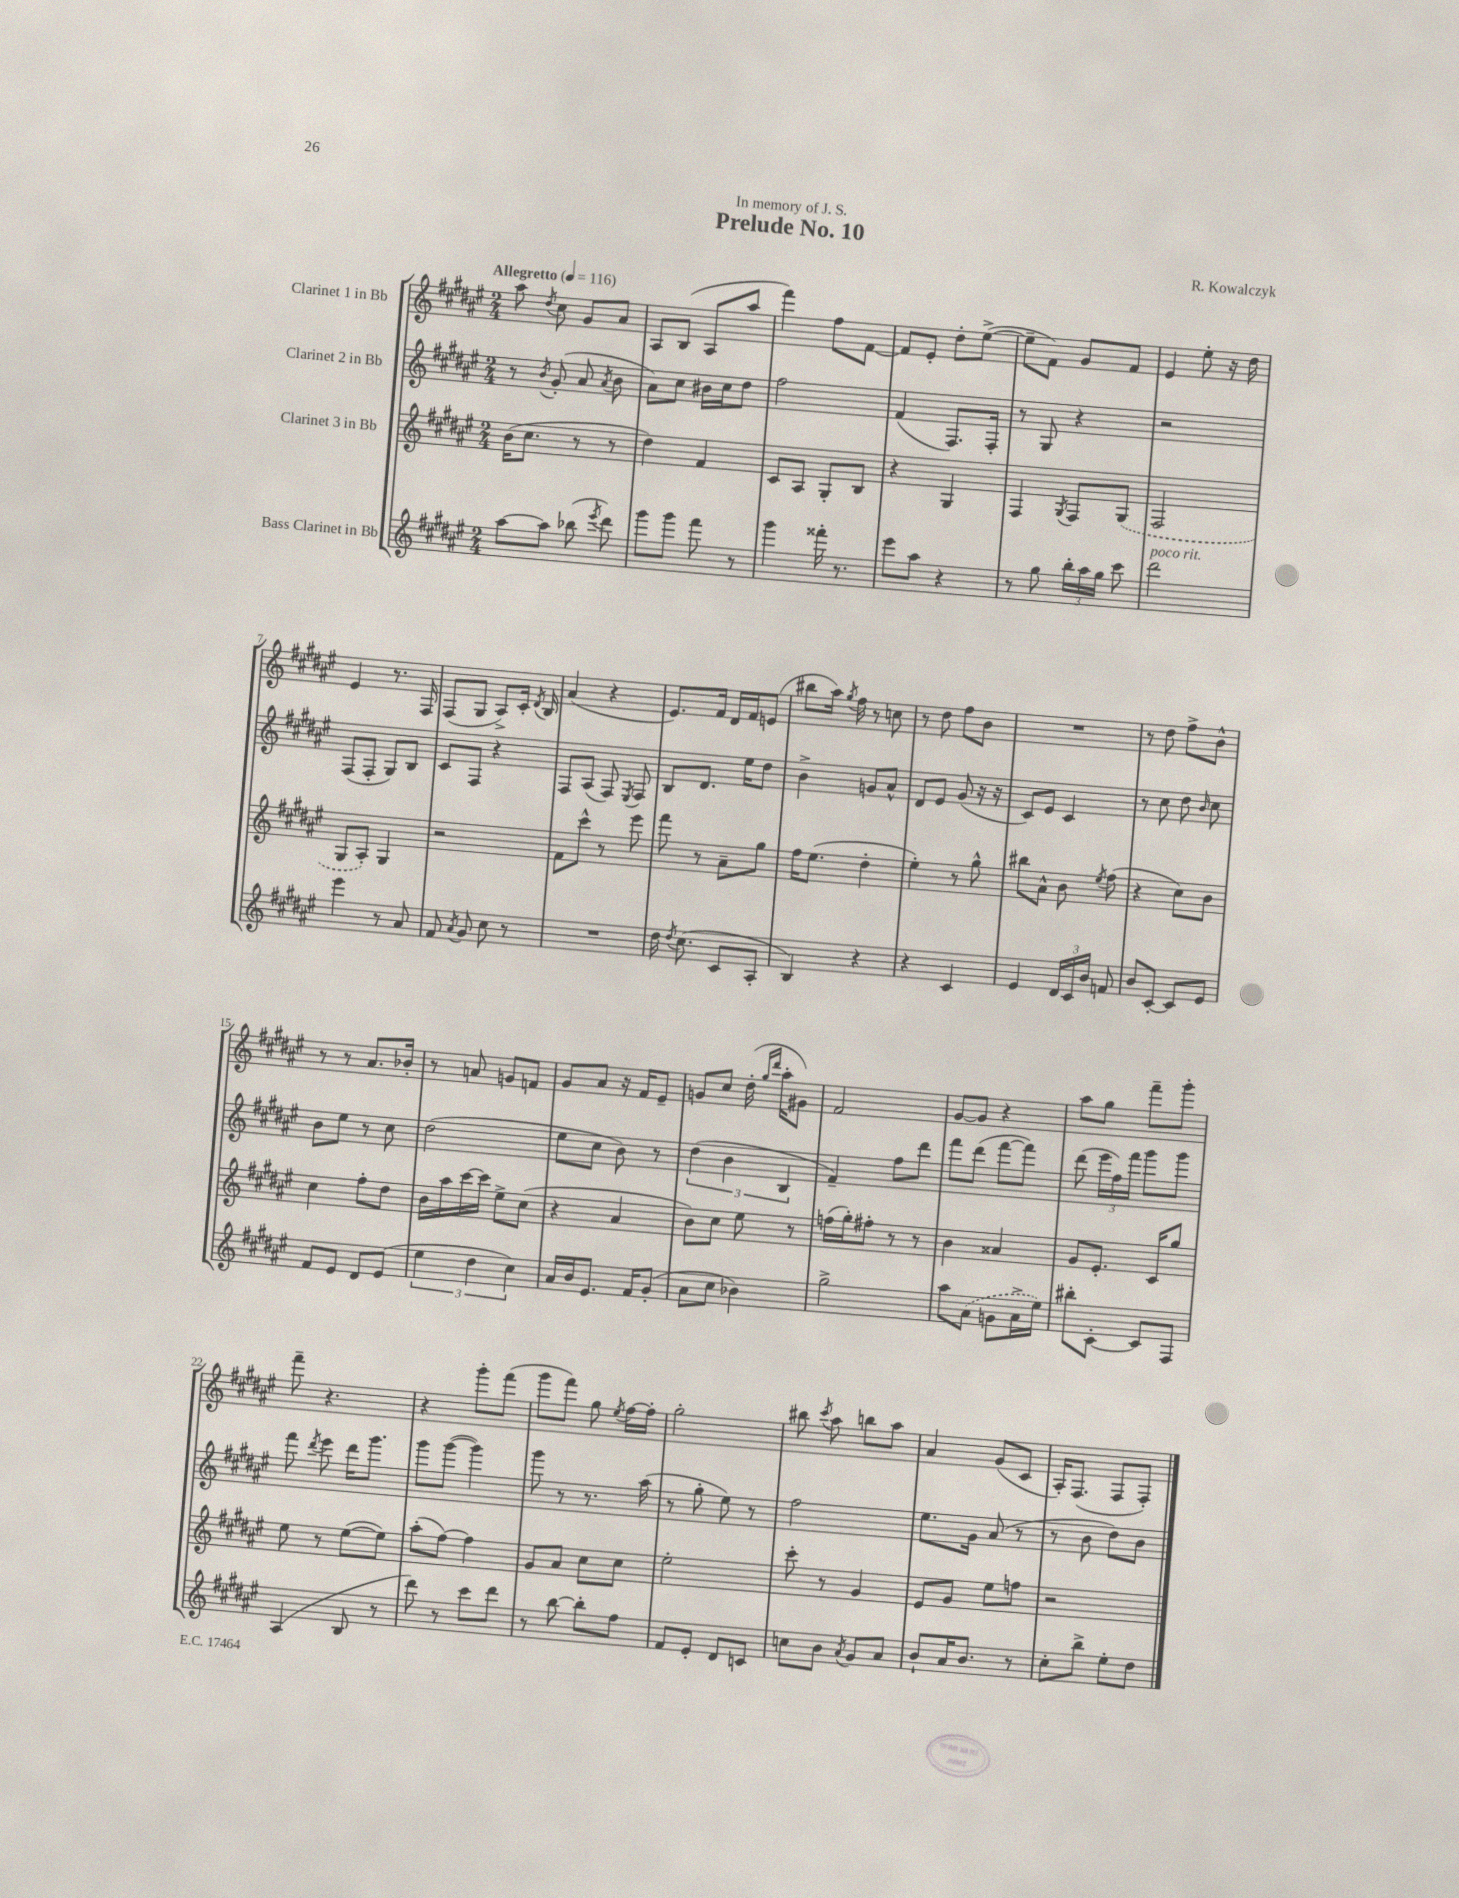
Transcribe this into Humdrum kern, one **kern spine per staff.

**kern	**kern	**kern	**kern
*staff4	*staff3	*staff2	*staff1
*clefG2	*clefG2	*clefG2	*clefG2
*k[f#c#g#d#a#e#]	*k[f#c#g#d#a#e#]	*k[f#c#g#d#a#e#]	*k[f#c#g#d#a#e#]
*M2/4	*M2/4	*M2/4	*M2/4
*MM116	*MM116	*MM116	*MM116
[8aa#	(16b	8r	8aa#
.	8.cc#	.	.
.	.	8qb	8qdd#
8aa#]	.	(8g#'	8cc#
(8bb-	8r	8a#	8g#
8qeee#	.	8qa#	.
8ddd#)	8r	8b	8a#
=	=	=	=
8ggg#	4dd#)	8a#)	8A#
8ggg#	.	8cc#	(8B
8fff#	4f#	16b#	8A#
.	.	16cc#	.
8r	.	8dd#	8aa#
=	=	=	=
4ggg#	8c#	2ff#	4fff#)
.	8A#	.	.
16fff##'	8G#'	.	8ff#
8.r	.	.	.
.	8B	.	[8f#
=	=	=	=
8eee#	4r	(4f#	8f#]
8aa#	.	.	8e#'
4r	4G#	8.F#)	8dd#'
.	.	.	([8ee#^
.	.	16F#'	.
=	=	=	=
8r	4F#	8r	8ee#~]
8gg#	.	8G#	8f#)
.	8qG#	.	.
24bb'	8F#	4r	8g#
24aa#	.	.	.
24gg#	.	.	.
8ccc#	(8G#	.	8f#
=	=	=	=
2ddd#	2F#	2r	4e#
.	.	.	8ee#'
.	.	.	16r
.	.	.	16dd#
=	=	=	=
4eee#	8G#	(8F#	4e#
.	8A#')	8F#'	.
8r	4G#	8G#)	8.r
8a#	.	8B	.
.	.	.	16F#
=	=	=	=
8f#	2r	8c#	(8F#
8qa#	.	.	.
8g#	.	8F#	8G#
8cc#	.	4r	8A#^)
8r	.	.	16c#'
.	.	.	8qd#
.	.	.	16B
=	=	=	=
2r	8f#	8F#	(4a#
.	8ccc#^^	(8A#	.
.	8r	8F#)	4r
.	.	8qE#	.
.	8eee#	8F#	.
=	=	=	=
16dd#	8fff#	8B	8.e#)
8qdd#	.	.	.
(8.cc#	.	.	.
.	8r	8.d#	.
.	.	.	16f#
8c#	8a#~	.	16d#
.	.	16ee#	16f#
8A#'	8gg#	8dd#	(8e
=	=	=	=
4B)	16ff#	4b^	8bb#
.	(8.ee#	.	.
.	.	.	16aa#)
.	.	.	8qgg#
.	.	.	16ff#
4r	4dd#'	8g	8r
.	.	8a#^^	8cc
=	=	=	=
4r	4ee#')	8d#	8r
.	.	8e#	8dd#
4c#	8r	(8g#	8ff#
.	8gg#^^	16r	8b
.	.	16r	.
=	=	=	=
4e#	8bb#	8c#)	2r
.	8a#^^	8e#	.
24d#	8b	4c#	.
24c#	.	.	.
24b	.	.	.
.	8qee#	.	.
8f	(8ff#	.	.
=	=	=	=
8b	4r	8r	8r
[8c#'	.	8cc#	8dd#
8c#]	8cc#)	8dd#	8ff#^
.	.	16qqb	.
8e#	8b	8cc#	8b^^
=	=	=	=
8f#	4cc#	8b	8r
8e#	.	8ee#	8r
8d#	8ff#'	8r	8.a#
(8e#	8dd#	8cc#	.
.	.	.	16b-'
=	=	=	=
6ee#	16b	(2dd#	8r
.	16aa#	.	.
.	[16ccc#	.	8a
6dd#	.	.	.
.	16ccc#]	.	.
.	8ee#^	.	8g
6cc#)	.	.	.
.	(8cc#	.	8f
=	=	=	=
16a#	4r	8ee#	8g#
16b	.	.	.
8.e#	.	8cc#	8a#
.	4a#	8b)	16r
16f#	.	.	16f#
(8g#'	.	8r	8e#~
=	=	=	=
8a#	8b)	(6dd#	8g
8cc#	8cc#	.	8cc#
.	.	6b	.
4b-)	8ee#	.	(16dd#'
.	.	.	16qqgg#
.	.	.	16qqddd#
.	.	.	16aa#'
.	.	6B	.
.	8r	.	8g#)
=	=	=	=
2gg#^	(16ff	4f#~)	2f#
.	16gg#')	.	.
.	8ff#'	.	.
.	8r	8ff#	.
.	8r	8ddd#	.
=	=	=	=
8aa#	4b	8fff#	[8g#
(8a#	.	(8ddd#	8g#]
8g	4a##	[8fff#	4r
16a#^	.	8fff#])	.
16ee#)	.	.	.
=	=	=	=
8bb#'	8g#	(8ddd#	8aa#
[8c#'	8.e#'	24eee#	8gg#
.	.	24ff#)	.
.	.	24fff#	.
8c#]	.	8ggg#	8fff#~
.	16c#	.	.
8F#	8gg#	8ggg#	8ggg#'
=	=	=	=
(4A#	8ee#	8fff#	8fff#~
.	.	8qddd#	.
.	8r	8eee#	4.r
8B	([8ee#	16ddd#	.
.	.	8.ggg#	.
8r	8ee#])	.	.
=	=	=	=
8ddd#)	(8aa#'	8ggg#	4r
8r	[8ff#)	([8ggg#	.
8ccc#	4ff#]	4ggg#])	8ggg#'
8ddd#	.	.	(8fff#
=	=	=	=
8r	8g#	8ggg#	8ggg#
[8bb	8a#	8r	8fff#)
8bb']	8cc#	8.r	8gg#
.	.	.	8qee#
8ff#	8cc#	.	[16ff#
.	.	(16aa#	16ff#']
=	=	=	=
8f#	2ee#'	8r	2gg#'
8e#'	.	8gg#'	.
8d#	.	8ee#)	.
8c	.	8r	.
=	=	=	=
8cc	8ccc#'	2ff#	8bb#
.	.	.	8qccc#
8b	8r	.	8aa#
8qa#	.	.	.
8g#	4g#	.	8bb
8a#	.	.	8aa#
=	=	=	=
8b`	8e#	8.ee#	4a#
16a#	8g#	.	.
8.b	.	16g#	.
.	8ee#	(8a#	(8g#
8r	8ff	8r	8c#
=	=	=	=
8cc#'	2r	8r	16A#')
.	.	.	(8.F#
8bb^	.	8b	.
8ee#'	.	8dd#)	8F#
8dd#	.	8b	8F#')
==	==	==	==
*-	*-	*-	*-
